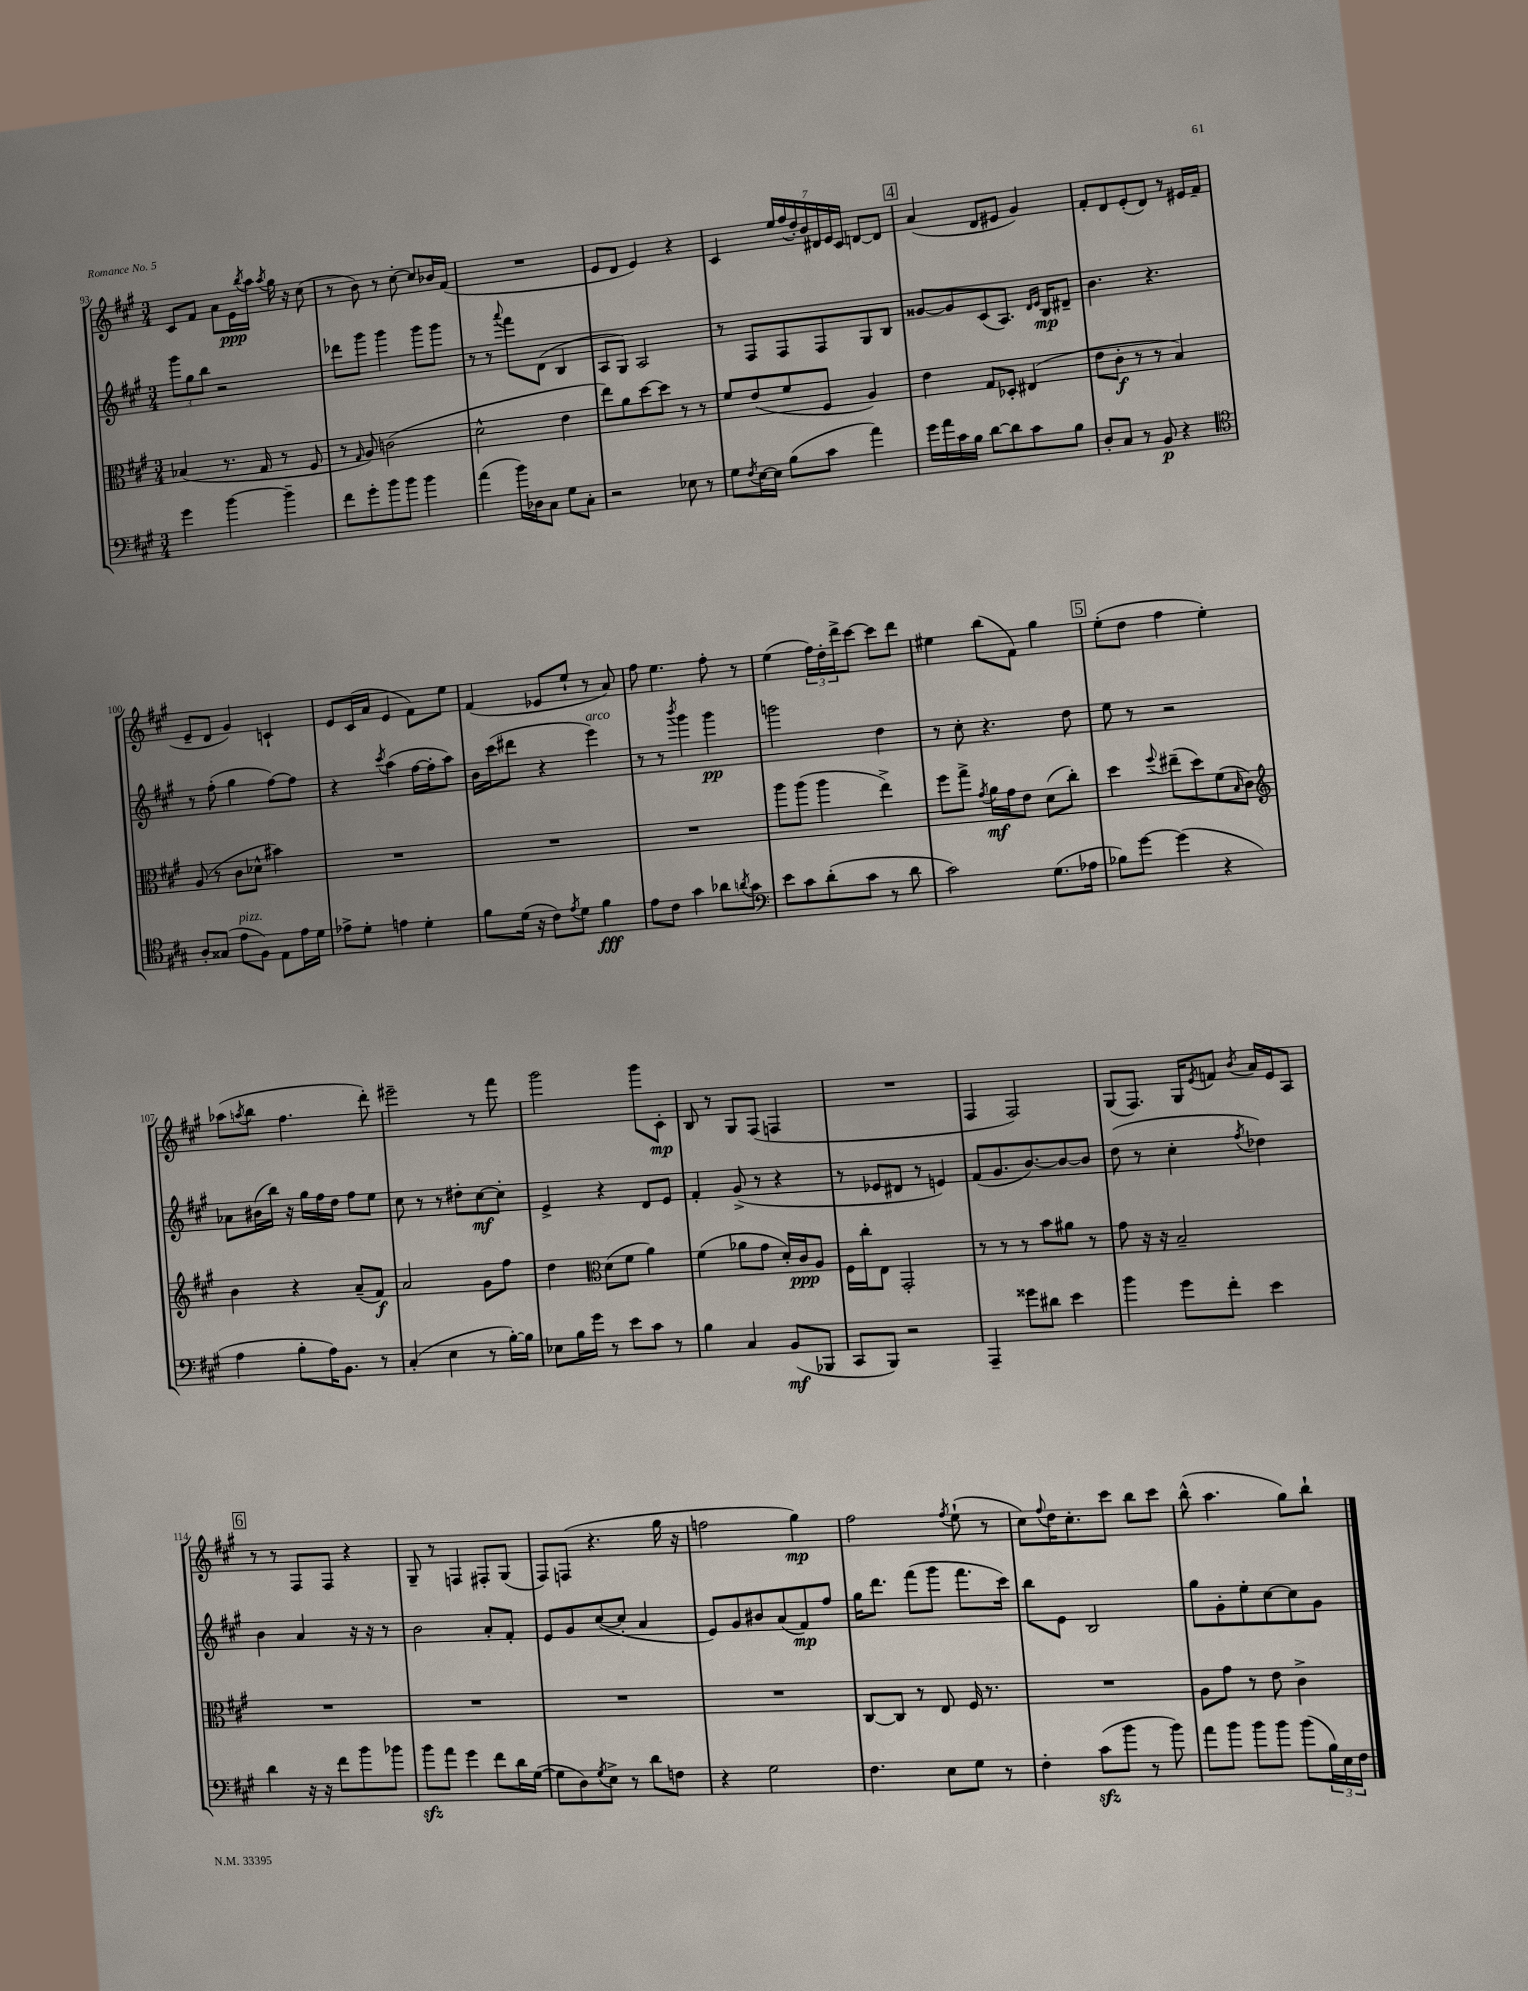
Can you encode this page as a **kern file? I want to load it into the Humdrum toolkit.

**kern	**dynam	**kern	**dynam	**kern	**dynam	**kern	**dynam
*part4	*part4	*part3	*part3	*part2	*part2	*part1	*part1
*staff4	*staff4	*staff3	*staff3	*staff2	*staff2	*staff1	*staff1
*clefF4	*	*clefC3	*	*clefG2	*	*clefG2	*
*k[f#c#g#]	*	*k[f#c#g#]	*	*k[f#c#g#]	*	*k[f#c#g#]	*
*M3/4	*	*M3/4	*	*M3/4	*	*M3/4	*
=93	=93	=93	=93	=93	=93	=93	=93
4g#\	.	(4B-X/	.	12ggg#\L	.	8c#/L	.
.	.	.	.	12gg#\	.	.	.
.	.	.	.	.	.	8f#/J	.
.	.	.	.	12bb\J	.	.	.
[4b\	.	8.r	.	2r	.	8a\L	.
.	.	.	.	.	.	16e\L	ppp
.	.	.	.	.	.	8qbb/	.
.	.	16G#/	.	.	.	16aa\JJ	.
.	.	.	.	.	.	8qaa/	.
4b~\]	.	8r	.	.	.	16gg#\	.
.	.	.	.	.	.	16r	.
.	.	8F#/	.	.	.	(8cc#\	.
=94	=94	=94	=94	=94	=94	=94	=94
8f#\L	.	8r	.	8ddd-X\L	.	8r	.
.	.	16qqG#/	.	.	.	.	.
8g#'\	.	8A/)	.	8ggg#\J	.	8b\)	.
8b\	.	(2cn\	.	4ggg#\	.	8r	.
8b\J	.	.	.	.	.	[8cc#'\	.
4b\	.	.	.	8ggg#\L	.	8cc#/L]	.
.	.	.	.	8ggg#\J	.	16b-X/L	.
.	.	.	.	.	.	(16f#/JJ	.
=95	=95	=95	=95	=95	=95	=95	=95
(4a\	.	2d^^\	.	8r	.	2.r	.
.	.	.	.	8r	.	.	.
.	.	.	.	8qqaaa/	.	.	.
16b\LL)	.	.	.	8fff#\L	.	.	.
16D-X\J	.	.	.	.	.	.	.
8C#\J	.	.	.	(8d\J	.	.	.
8G#\L	.	4e\	.	4B/	.	.	.
8C#'\J	.	.	.	.	.	.	.
=96	=96	=96	=96	=96	=96	=96	=96
2r	.	8ee\L)	.	8A/L	.	8e/L	.
.	.	8a\	.	8G#/J)	.	8d/J	.
.	.	[8dd\	.	2A/	.	4e/)	.
.	.	8dd\J]	.	.	.	.	.
8E-X\	.	8r	.	.	.	4r	.
8r	.	8r	.	.	.	.	.
=97	=97	=97	=97	=97	=97	=97	=97
8G#\L	.	8f#/L	.	8r	.	4c#/	.
8qF#/	.	.	.	.	.	.	.
[16E\L	.	(8e/	.	8F#/L	.	.	.
16E\JJ]	.	.	.	.	.	.	.
(8B\L	.	8f#/	.	8F#/	.	28ee/LL	.
.	.	.	.	.	.	(28ff#/	.
.	.	.	.	.	.	28dd'/)	.
.	.	.	.	.	.	28b/	.
8c#\J	.	8F#/J	.	8F#/	.	.	.
.	.	.	.	.	.	28d#X/	.
.	.	.	.	.	.	28e/	.
.	.	.	.	.	.	28c#/JJ	.
4a\)	.	4A/)	.	8G#/	.	[8dn/L	.
.	.	.	.	8B/J	.	8d/J]	.
!!LO:REH:place=s1:t=4
=98	=98	=98	=98	=98	=98	=98	=98
16g#\LL	.	4e\	.	[8g##X/L	.	(4a/	.
16a\	.	.	.	.	.	.	.
16c#\	.	.	.	8g##/]	.	.	.
16B\JJ	.	.	.	.	.	.	.
[8d\L	.	8G#/L	.	(8c#/	.	8d/L	.
8d\]	.	8D-X'/J	.	8.A/J)	.	8e#X/J	.
8c#\	.	(4E#X/	.	.	.	4g#/)	.
.	.	.	.	16qqd/LL	.	.	.
.	.	.	.	16qqe/JJ	.	.	.
.	.	.	.	16B/KL	mp	.	.
8B\J	.	.	.	8d#X~/J	.	.	.
=99	=99	=99	=99	=99	=99	=99	=99
8D'/L	.	8e\L	.	4.b\	.	8f#'/L	.
8C#/J	.	8c#'\J	f	.	.	8d/	.
8r	.	8r	.	.	.	(8e'/	.
8BB/	p	8r	.	4.r	.	8d/J)	.
4r	.	4B/)	.	.	.	8r	.
.	.	.	.	.	.	16e#X/LL	.
.	.	.	.	.	.	(16f#/JJ	.
!!LO:LB:g=z
=100	=100	=100	=100	=100	=100	=100	=100
*clefC4	*	*	*	*	*	*	*
8A'/L	.	(8A/	.	8r	.	8e~/L	.
(8G##X/J	.	8r	.	(8ff#'\	.	8d/J	.
!LO:TX:a:i:t=pizz.	!	!	!	!	!	!	!
8e\L	.	8c#\L	.	4gg#\	.	4g#/)	.
8F#\J)	.	8d-X^^\J	.	.	.	.	.
8E\L	.	4b#X\)	.	[8ff#\L)	.	4cn`/	.
16e\L	.	.	.	8ff#\J]	.	.	.
16d\JJ	.	.	.	.	.	.	.
=101	=101	=101	=101	=101	=101	=101	=101
8e-X^\L	.	2.r	.	4r	.	8e/L	.
8d'\J	.	.	.	.	.	(16c#/L	.
.	.	.	.	.	.	16a/JJ	.
.	.	.	.	8qccc#/	.	.	.
4en\	.	.	.	(4aa\	.	4e/	.
4d'\	.	.	.	[16ff#\LL	.	8f#\L)	.
.	.	.	.	16ff#'\J]	.	.	.
.	.	.	.	8aa\J)	.	8ee\J	.
=102	=102	=102	=102	=102	=102	=102	=102
8f#\L	.	2.r	.	16b\LL	.	(4f#/	.
.	.	.	.	(16ccc#\J	.	.	.
(16d\Jk	.	.	.	8ddd#X\J	.	.	.
16r	.	.	.	.	.	.	.
8c#\L)	.	.	.	4r	.	8e-X/L	.
8qe/	.	.	.	.	.	.	.
8d\J	.	.	.	.	.	8ee`/J	.
!	!	!	!	!LO:TX:a:i:t=arco	!	!	!
4f#\	fff	.	.	4eee\)	.	8r	.
.	.	.	.	.	.	8a/)	.
=103	=103	=103	=103	=103	=103	=103	=103
8e\L	.	2.r	.	8r	.	8ff#\	.
8c#\J	.	.	.	8r	.	4.ee\	.
.	.	.	.	8qbbb/	.	.	.
4g#\	.	.	.	4ggg#\	.	.	.
8a-X\L	.	.	.	4ggg#\	pp	8ff#'\	.
8qan/	.	.	.	.	.	.	.
8g#\J	.	.	.	.	.	8r	.
=104	=104	=104	=104	=104	=104	=104	=104
*clefF4	*	*	*	*	*	*	*
8e\L	.	8aa\L	.	2gggn\	.	(4ee\	.
8c#\	.	(8aa\J	.	.	.	.	.
(8d'\	.	4aa\	.	.	.	24ff#\LL)	.
.	.	.	.	.	.	24dd'\	.
.	.	.	.	.	.	24ddd^\J	.
8c#\J	.	.	.	.	.	[8ccc#\J	.
8r	.	4ee^\)	.	4dd\	.	8ccc#\L]	.
8d\	.	.	.	.	.	8ddd\J	.
=105	=105	=105	=105	=105	=105	=105	=105
2c#\)	.	8ff#\L	.	8r	.	4ee#X\	.
.	.	8gg#^\J	.	8cc#'\	.	.	.
.	.	8qg#/	.	.	.	.	.
.	.	16a\LL	mf	4.r	.	(8bb\L	.
.	.	16g#\J	.	.	.	.	.
.	.	8e\J	.	.	.	8f#\J)	.
(8.G#\L	.	(8d\L	.	.	.	4gg#\	.
.	.	8cc#'\J)	.	8dd\	.	.	.
16A-X\Jk	.	.	.	.	.	.	.
!!LO:REH:place=s1:t=5
=106	=106	=106	=106	=106	=106	=106	=106
8B-X\L)	.	4dd\	.	8ee\	.	(8ee'\L	.
[8g#\J	.	.	.	8r	.	8dd\J	.
.	.	8qqff#/	.	.	.	.	.
(4g#\]	.	(8ee#X~\L	.	2r	.	4ff#\	.
.	.	8dd\)	.	.	.	.	.
4r	.	(8f#\	.	.	.	4ee'\)	.
.	.	16qqB/	.	.	.	.	.
.	.	8c#\J)	.	.	.	.	.
!!LO:LB:g=z
=107	=107	=107	=107	=107	=107	=107	=107
*	*	*clefG2	*	*	*	*	*
4A\	.	4b\	.	8a-X\L	.	(8aa-X\L	.
.	.	.	.	.	.	8qaan/	.
.	.	.	.	(16b#X\L	.	8bb\J	.
.	.	.	.	16bb\JJ)	.	.	.
8B'\L	.	4r	.	16r	.	4.ff#\	.
.	.	.	.	16gg#\LL	.	.	.
16A\K)	.	.	.	16ff#\	.	.	.
8.BB\J	.	.	.	16dd\JJ	.	.	.
.	.	(8a~/L	.	8ff#\L	.	.	.
8r	.	8f#/J)	f	8ee\J	.	8ddd'\)	.
=108	=108	=108	=108	=108	=108	=108	=108
(4C#'/	.	2a/	.	8cc#\	.	2eee#X~\	.
.	.	.	.	8r	.	.	.
4E\	.	.	.	8r	.	.	.
.	.	.	.	8dd#X'\L	.	.	.
8r	.	8g#\L	.	[8cc#\	mf	8r	.
[16B'\LL)	.	8ff#\J	.	8cc#'\J]	.	8fff#\	.
16B\JJ]	.	.	.	.	.	.	.
=109	=109	=109	=109	=109	=109	=109	=109
8E-X\L	.	4dd\	.	4e^/	.	2ggg#\	.
16B\L	.	.	.	.	.	.	.
16g#\JJ	.	.	.	.	.	.	.
*	*	*clefC3	*	*	*	*	*
8r	.	(8d\L	.	4r	.	.	.
8e\L	.	8f#\J	.	.	.	.	.
8c#\J	.	4a\)	.	8d/L	.	8ggg#\L	.
8r	.	.	.	8e/J	.	8c#'\J	mp
=110	=110	=110	=110	=110	=110	=110	=110
4B\	.	(4f#\	.	4f#'/	.	8B/	.
.	.	.	.	.	.	8r	.
4C#/	.	8a-X\L	.	(8g#^/	.	8G#/L	.
.	.	8g#\J	.	8r	.	(8F#/J	.
(8BB/L	mf	16d'/LL)	.	4r	.	4Fn/	.
.	.	16c#/J	ppp	.	.	.	.
8BBB-X/J	.	8A/J	.	.	.	.	.
=111	=111	=111	=111	=111	=111	=111	=111
8CC#/L	.	16F#\LL	.	8r	.	2.r	.
.	.	16cc#'\J	.	.	.	.	.
8BBB/J)	.	8E\J	.	8e-X/L	.	.	.
2r	.	2GG#'/	.	8d#X/J	.	.	.
.	.	.	.	8r	.	.	.
.	.	.	.	4en/)	.	.	.
=112	=112	=112	=112	=112	=112	=112	=112
4AAA~/	.	8r	.	(8f#/L	.	4F#/	.
.	.	8r	.	8.g#/	.	.	.
8g##X\L	.	8r	.	.	.	2F#/)	.
.	.	.	.	[8.b/)	.	.	.
8d#X\J	.	8b\L	.	.	.	.	.
4e\	.	8a#X\J	.	8b/_	.	.	.
.	.	8r	.	8b/J]	.	.	.
=113	=113	=113	=113	=113	=113	=113	=113
4b\	.	8g#\	.	(8dd\	.	(8G#/L	.
.	.	16r	.	8r	.	8.F#/J)	.
.	.	16r	.	.	.	.	.
8g#\L	.	2B~/	.	4cc#'\	.	.	.
.	.	.	.	.	.	16G#/KL	.
.	.	.	.	.	.	8qe/	.
8f#'\J	.	.	.	.	.	8fn/J	.
.	.	.	.	8qff#/	.	8qb/	.
4e\	.	.	.	4dd-X\)	.	16a/LL	.
.	.	.	.	.	.	16e/J	.
.	.	.	.	.	.	8A/J	.
!!LO:LB:g=z
!!LO:REH:place=s1:t=6
=114	=114	=114	=114	=114	=114	=114	=114
4d\	.	2.r	.	4b\	.	8r	.
.	.	.	.	.	.	8r	.
16r	.	.	.	4a/	.	8F#/L	.
16r	.	.	.	.	.	.	.
8f#\L	.	.	.	.	.	8F#/J	.
8b\	.	.	.	16r	.	4r	.
.	.	.	.	16r	.	.	.
8b-X\J	.	.	.	8r	.	.	.
=115	=115	=115	=115	=115	=115	=115	=115
8bzz\L	.	2.r	.	2b\	.	8G#~/	.
8a\J	.	.	.	.	.	8r	.
4g#\	.	.	.	.	.	4Fn/	.
8f#\L	.	.	.	8a'/L	.	8F#X'/L	.
16d\L	.	.	.	8f#'/J	.	(8G#/J	.
([16G#\JJ	.	.	.	.	.	.	.
=116	=116	=116	=116	=116	=116	=116	=116
8G#\L]	.	2.r	.	8e/L	.	8F#/L)	.
8D\)	.	.	.	8g#/	.	(8Fn/J	.
8qG#/	.	.	.	.	.	.	.
8E^\J	.	.	.	([8cc#/	.	4.r	.
8r	.	.	.	8cc#'/J]	.	.	.
8d\L	.	.	.	4a/	.	.	.
8Fn\J	.	.	.	.	.	16gg#\	.
.	.	.	.	.	.	16r	.
=117	=117	=117	=117	=117	=117	=117	=117
4r	.	2.r	.	8e/L)	.	2ffn\	.
.	.	.	.	8g#/	.	.	.
2G#\	.	.	.	8b#X/	.	.	.
.	.	.	.	(8a/	.	.	.
.	.	.	.	8f#/)	mp	4gg#\)	mp
.	.	.	.	8ff#/J	.	.	.
=118	=118	=118	=118	=118	=118	=118	=118
4.F#\	.	[8C#/L	.	16gg#\KL	.	2ff#\	.
.	.	.	.	8.ddd\J	.	.	.
.	.	8C#/J]	.	.	.	.	.
.	.	8r	.	(8fff#\L	.	.	.
8E\L	.	8E/	.	8ggg#\J	.	.	.
.	.	.	.	.	.	8qff#/	.
8G#\J	.	16F#/	.	8.fff#\L	.	(8ee`\	.
.	.	8.r	.	.	.	.	.
8r	.	.	.	.	.	8r	.
.	.	.	.	16ccc#\Jk)	.	.	.
=119	=119	=119	=119	=119	=119	=119	=119
4F#'\	.	2.r	.	8bb\L	.	8cc#\L)	.
.	.	.	.	.	.	8qqff#/	.
.	.	.	.	8e\J	.	16dd\K	.
.	.	.	.	.	.	8.cc#'\	.
(8c#zz\L	.	.	.	2B/	.	.	.
8b\J	.	.	.	.	.	8ccc#\J	.
8r	.	.	.	.	.	8bb\L	.
8b\)	.	.	.	.	.	8ccc#\J	.
=120	=120	=120	=120	=120	=120	=120	=120
8a\L	.	8A\L	.	8gg#\L	.	(8bb^^\	.
8b\J	.	8g#\J	.	8g#'\	.	4.aa\	.
8b\L	.	8r	.	8ee'\	.	.	.
8b\J	.	8e\	.	[8cc#\	.	.	.
(8b\L	.	4c#^\	.	8cc#\]	.	8gg#\L)	.
24B\L)	.	.	.	8g#\J	.	8bb`\J	.
24E\	.	.	.	.	.	.	.
24F#\JJ	.	.	.	.	.	.	.
==	==	==	==	==	==	==	==
*-	*-	*-	*-	*-	*-	*-	*-
